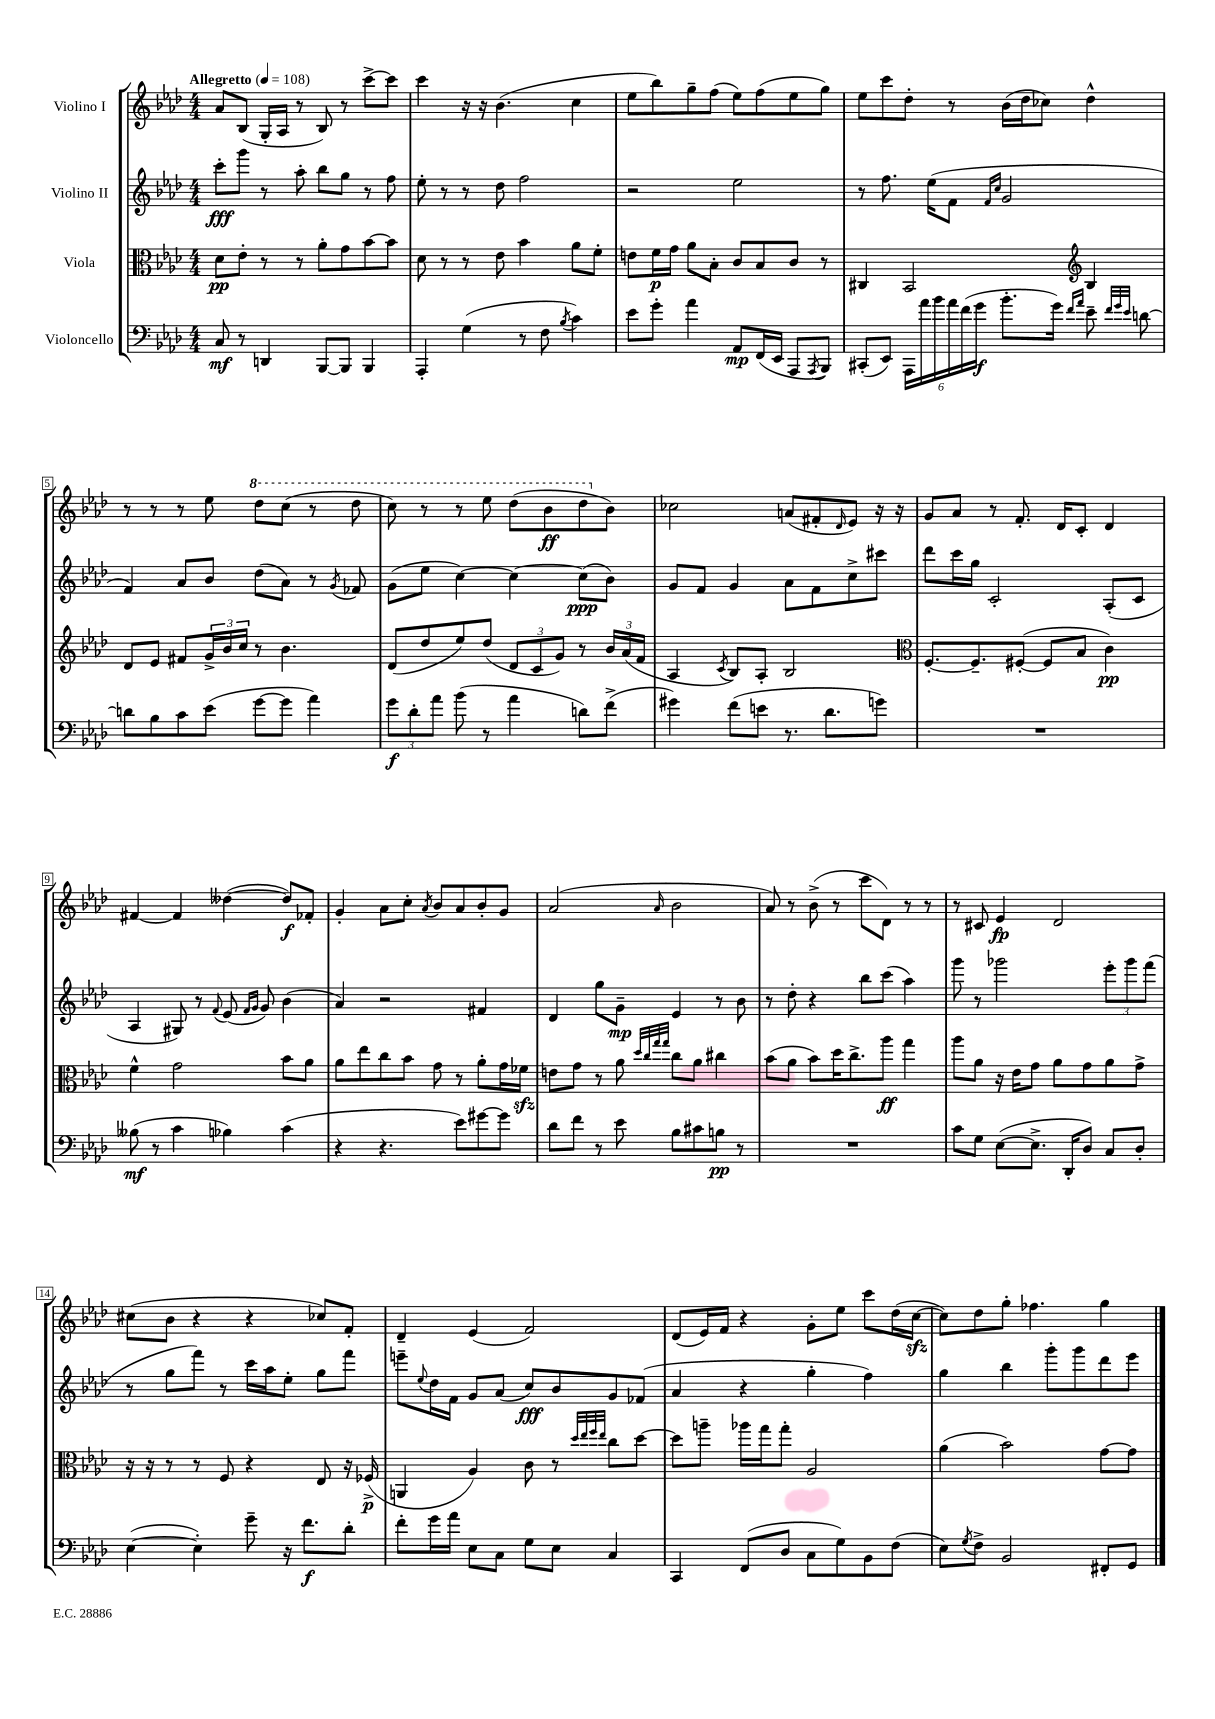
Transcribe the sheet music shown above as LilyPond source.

<<
\new StaffGroup <<
\new Staff = "s0" \with { instrumentName = "Violino I" } {
    \clef treble \key aes \major \numericTimeSignature \time 4/4 \tempo "Allegretto" 4 = 108
    aes'8 bes8( g16-. aes16 r8 bes8) r8 c'''8~-> c'''8 |
    c'''4 r16 r16 bes'4.( c''4 |
    ees''8 bes''8) g''8-- f''8( ees''8) f''8( ees''8 g''8) |
    ees''8 c'''8 des''8-. r8 bes'16( des''16 ces''8) des''4-^ |
    r8 r8 r8 ees''8 \ottava #1 des'''8 c'''8( r8 des'''8 |
    c'''8) r8 r8 ees'''8 des'''8( bes''8\ff des'''8 \ottava #0 bes'8) |
    ces''2 a'8( fis'8-. \grace { des'16 } ees'8) r16 r16 |
    g'8 aes'8 r8 f'8.-. des'16 c'8-. des'4 |
    fis'4~ fis'4 deses''4~( deses''8\f) fes'8-. |
    g'4-. aes'8 c''8-. \acciaccatura { aes'8 } bes'8 aes'8 bes'8-. g'8 |
    aes'2( \grace { aes'16 } bes'2 |
    aes'8) r8 bes'8->( r8 c'''8 des'8) r8 r8 |
    r8 cis'8 ees'4\fp des'2 |
    cis''8( bes'8 r4 r4 ces''8) f'8-. |
    des'4-- ees'4( f'2) |
    des'8( ees'16) f'16 r4 g'8-. ees''8 c'''8 des''16( c''16~\sfz |
    c''8) des''8 g''8-. fes''4. g''4 \bar "|." |
}
\new Staff = "s1" \with { instrumentName = "Violino II" } {
    \clef treble \key aes \major \numericTimeSignature \time 4/4
    c'''8-.\fff g'''8 r8 aes''8-. bes''8 g''8 r8 f''8 |
    ees''8-. r8 r8 des''8 f''2 |
    r2 ees''2 |
    r8 f''8. ees''16( f'8 \grace { f'16 c''16 } g'2 |
    f'4) aes'8 bes'8 des''8( aes'8) r8 \acciaccatura { g'8 } fes'8 |
    g'8( ees''8 c''4~) c''4~ c''8\ppp( bes'8) |
    g'8 f'8 g'4 aes'8 f'8 c''8-> cis'''8 |
    des'''8 c'''16 g''16 c'2-. aes8-.( c'8 |
    aes4 gis8) r8 \appoggiatura { f'8 } ees'8( \grace { f'16 g'16 } g'8) bes'4( |
    aes'4) r2 fis'4 |
    des'4 g''8 g'8--\mp ees'4 r8 bes'8 |
    r8 des''8-. r4 bes''8 c'''8( aes''4) |
    g'''8 r8 ges'''2 \tuplet 3/2 { ees'''8-. ges'''8 f'''8( } |
    r8 g''8 f'''8) r8 c'''16 aes''16 ees''8-. g''8 f'''8 |
    e'''8-- \appoggiatura { ees''8 } des''16 f'16 g'8 aes'8( c''8\fff) bes'8 g'8 fes'8( |
    aes'4 r4 g''4-. f''4) |
    g''4 bes''4 g'''8-. g'''8 des'''8 ees'''8 \bar "|." |
}
\new Staff = "s2" \with { instrumentName = "Viola" } {
    \clef alto \key aes \major \numericTimeSignature \time 4/4
    des'8\pp ees'8-. r8 r8 aes'8-. g'8 bes'8~ bes'8 |
    des'8 r8 r8 ees'8 bes'4 aes'8 f'8-. |
    e'8 f'16\p g'16 aes'8 bes8-. c'8 bes8 c'8 r8 |
    cis4 bes,2 \clef treble bes4 |
    des'8 ees'8 fis'8 \tuplet 3/2 { g'16-> bes'16 c''16 } r8 bes'4. |
    des'8( des''8 ees''8) des''8( \tuplet 3/2 { des'8 c'8 g'8) } r8 \tuplet 3/2 { bes'16 aes'16( f'16 } |
    aes4 \acciaccatura { c'8 } bes8) aes8-. bes2 |
    \clef alto f8.~-. f8.-- fis8~-.( fis8 bes8 c'4\pp) |
    f'4-^ g'2 bes'8 aes'8 |
    aes'8 ees''8 c''8 bes'8 g'8 r8 aes'8-. g'16 fes'16\sfz |
    e'8 g'8 r8 aes'8 \grace { des''32 c''32 g''32 g''32 } c''8 aes'8 cis''4 |
    bes'8( aes'8 bes'8) des''16 c''8.-> aes''8\ff g''4 |
    aes''8 aes'8 r16 ees'16 g'8 aes'8 g'8 aes'8 g'8-> |
    r16 r16 r8 r8 f8 r4 ees8 r16 fes16->\p( |
    a,4 aes4) c'8 r8 \grace { des''32 ees''32 f''32 ees''32 } c''8 des''8~ |
    des''8 a''8-- aes''16 g''16 g''8-. aes2 |
    aes'4( bes'2) g'8~ g'8 \bar "|." |
}
\new Staff = "s3" \with { instrumentName = "Violoncello" } {
    \clef bass \key aes \major \numericTimeSignature \time 4/4
    c8\mf r8 d,4 bes,,8~ bes,,8 bes,,4 |
    aes,,4-. g4( r8 f8 \acciaccatura { bes8 } c'4) |
    ees'8 g'8-. aes'4 aes,8\mp f,16( ees,16 aes,,8 \acciaccatura { aes,,8 } bes,,8) |
    cis,8-.( ees,8) \tuplet 6/4 { aes,,16 aes'16 bes'16 aes'16 f'16( g'16\f } bes'8.-. g'16) \grace { f'16 aes'16 } ees'8-- \grace { f'32 g'32 ees'32 } d'8~ |
    d'8 bes8 c'8 ees'8( g'8~ g'8 aes'4) |
    \tuplet 3/2 { g'8\f des'8-. aes'8 } bes'8( r8 aes'4 d'8) f'8->( |
    gis'4) f'8( e'8 r8. des'8. g'8) |
    R1 |
    beses8\mf( r8 c'4 bes4) c'4( |
    r4 r4. ees'8) gis'8~ gis'8 |
    des'8 f'8 r8 ees'8 bes8 cis'8 b8\pp r8 |
    R1 |
    c'8 g8 ees8~( ees8.-> des,16-. des8) c8 des8-. |
    ees4~( ees4-.) g'8-- r16 f'8.\f des'8-. |
    f'8-. g'16 aes'16 ees8 c8 g8 ees8 c4 |
    c,4 f,8( des8 c8 g8) bes,8 f8( |
    ees8) \acciaccatura { g8 } f8-> bes,2 fis,8-. g,8 \bar "|." |
}
>>
>>
\layout { \context { \Score \override BarNumber.stencil = #(make-stencil-boxer 0.1 0.3 ly:text-interface::print) } }
